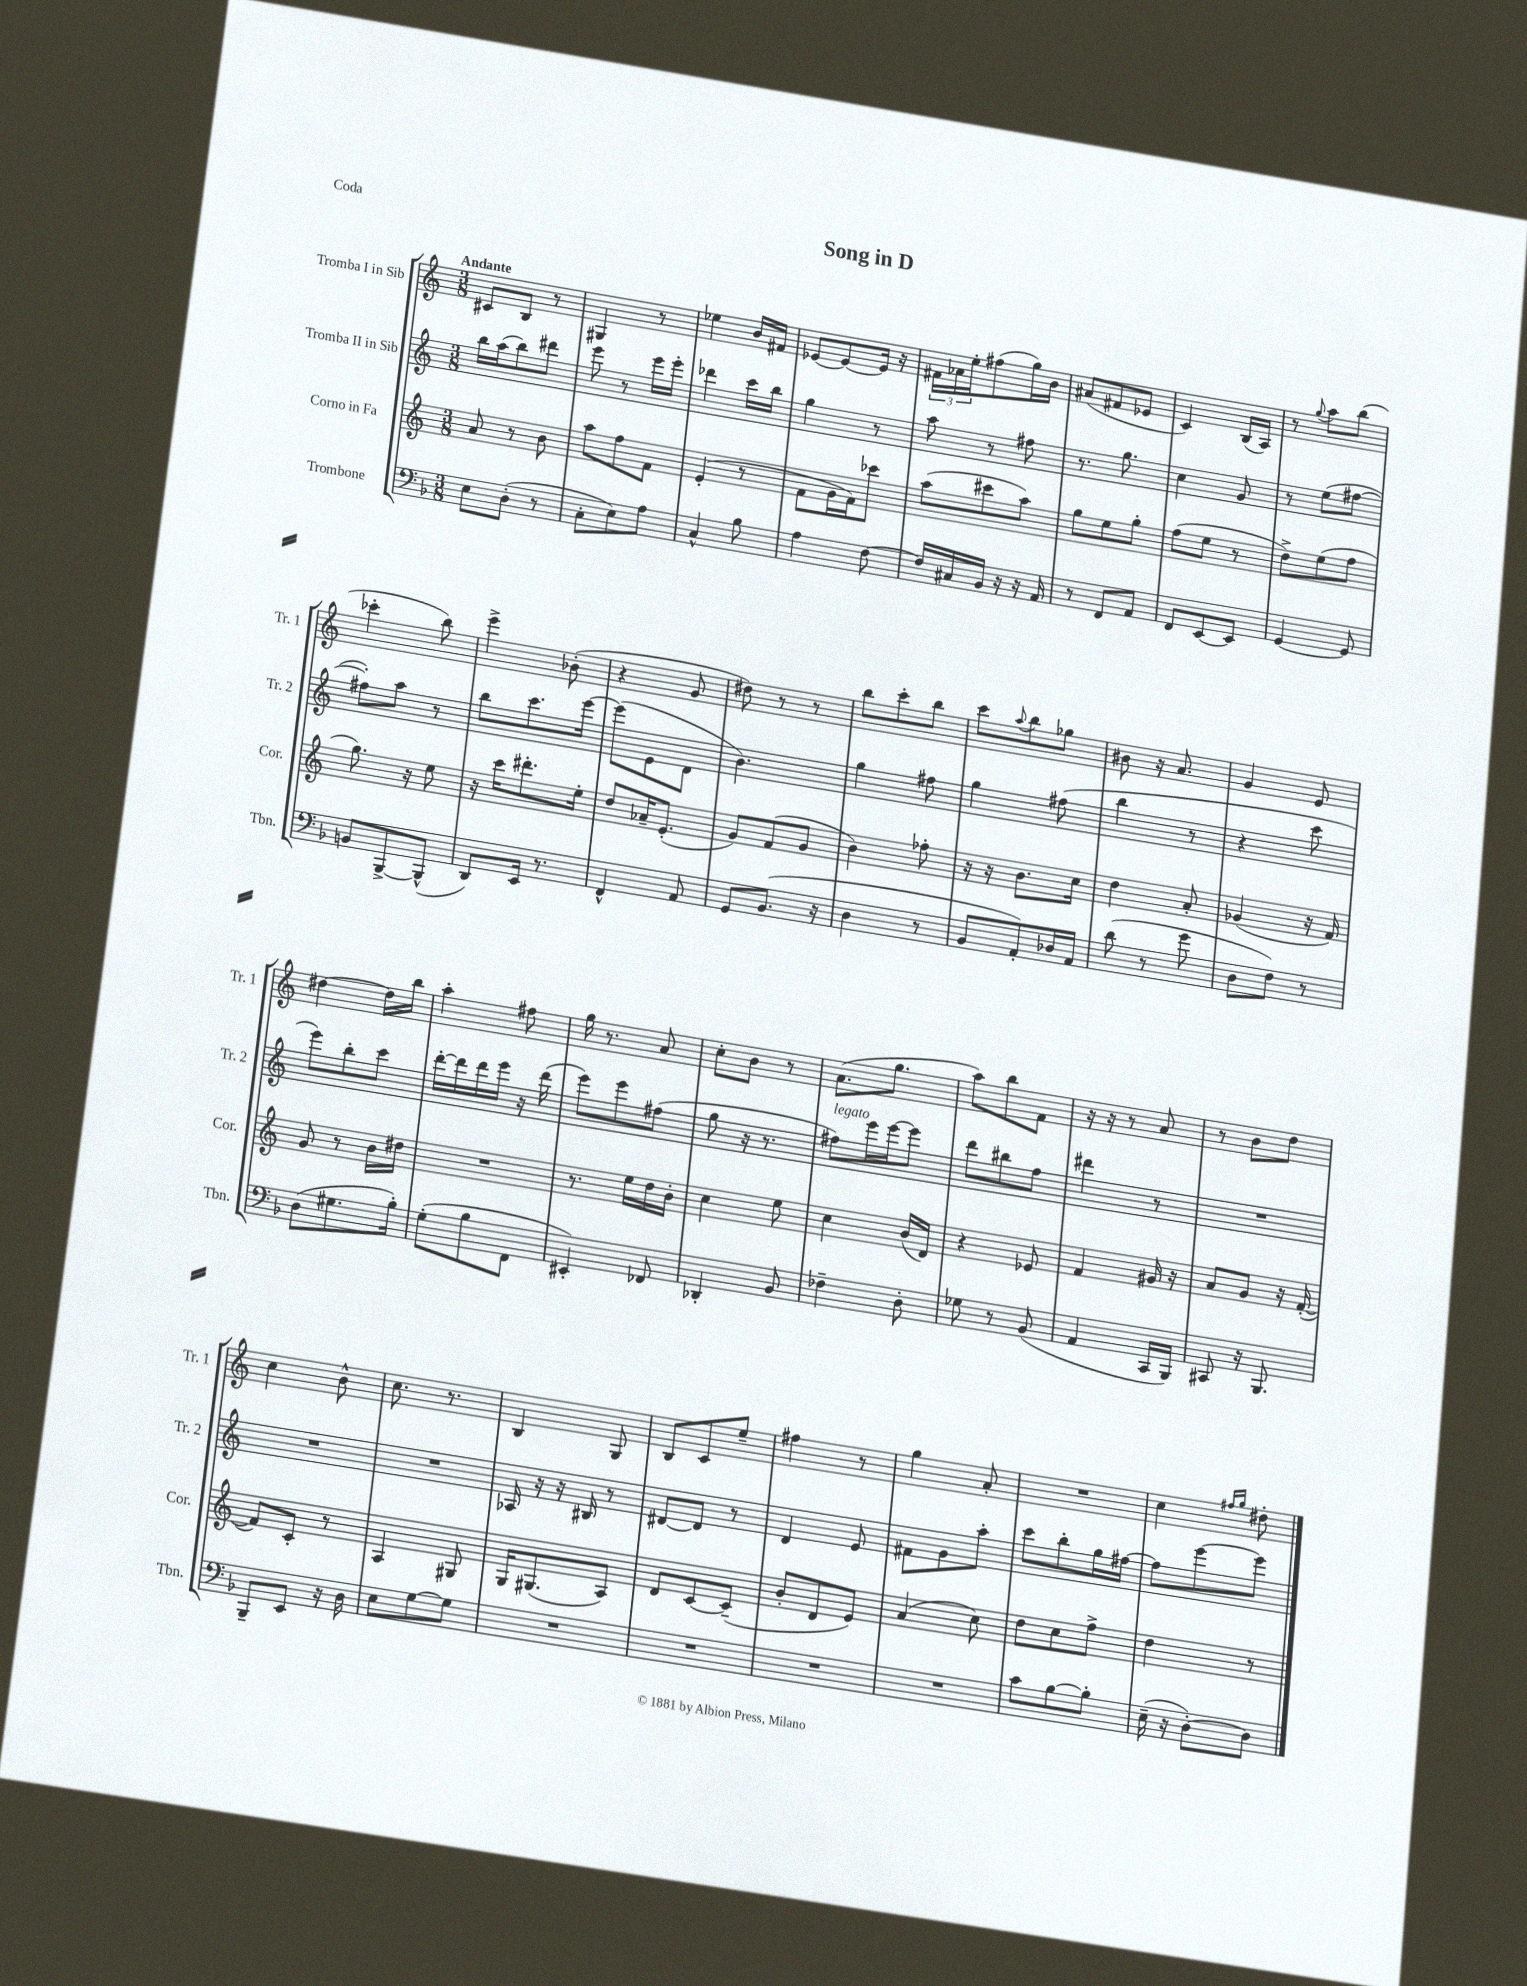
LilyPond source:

\header { title = "Song in D" piece = "Coda" }
<<
\new StaffGroup <<
\new Staff = "s0" \with { instrumentName = "Tromba I in Sib" shortInstrumentName = "Tr. 1" } {
    \clef treble \key c \major \numericTimeSignature \time 3/8 \tempo "Andante"
    cis'8 b8 r8 |
    gis4 r8 |
    ees''4 b'16 fis'16 |
    ees'8~ ees'8~ ees'16 r16 |
    \tuplet 3/2 { fis'16 aes'16 e''16-. } fis''8( g''16) b'16 |
    ais'8( fis'8 ees'8 |
    c'4) b16( a16) |
    r8 \appoggiatura { g''8 } a''8 b''8( |
    ces'''4-. b''8) |
    e'''4-> bes'8-.( |
    r4 g'8 |
    dis''8) r8 r8 |
    b''8 c'''8-. b''8 |
    c'''8 \appoggiatura { a''8 } b''8 ges''8 |
    bis'8 r16 a'8. |
    g'4 e'8 |
    dis''4~ dis''16 b''16 |
    a''4-. fis''8 |
    g''16 r8. a'8 |
    c''8-. b'8 r8 |
    a'8.( g''8. |
    a''8) b''8 f'8 |
    r16 r16 r8 a'8 |
    r8 b'8 d''8 |
    c''4 b'8-^ |
    c''8. r8. |
    b4 g8 |
    b8 c'8 e''8-- |
    fis''4 r8 |
    g''4 a'8-. |
    R4. |
    c''4 \grace { fis''16 g''16 } dis''8-. \bar "|." |
}
\new Staff = "s1" \with { instrumentName = "Tromba II in Sib" shortInstrumentName = "Tr. 2" } {
    \clef treble \key c \major \numericTimeSignature \time 3/8
    b''16 a''16( b''8) dis'''8 |
    e'''8 r8 e'''16 e'''16-. |
    des'''4 c'''16 b''16 |
    g''4 r8 |
    a''8 r8 fis''8 |
    r8. g''8. |
    c''4 g'8 |
    r8 e''8( fis''8~ |
    fis''8-.) a''8 r8 |
    b''8 c'''8. e'''16~ |
    e'''8( e'8 d'8 |
    b'4.) |
    g''4 fis''8 |
    g''4 fis''8( |
    b''4 r8 |
    r4 c'''8 |
    e'''8) b''8-. c'''8 |
    d'''16~-. d'''16 d'''16 e'''16 r16 d'''16( |
    e'''8) e'''8 fis''8( |
    g''8 r16 r8. |
    fis''8^\markup { \italic "legato" }) e'''16 e'''16~ e'''8 |
    d'''8 bis''8 f''8 |
    dis'''4 r8 |
    R4. |
    R4. |
    R4. |
    aes16 r16 r16 bis16 r8 |
    dis'8~ dis'8 r8 |
    d'4 e'8 |
    fis'8 g'8 a''8-. |
    c'''8 b''8-. g''16 fis''16~ |
    fis''8 e'''8~ e'''8 \bar "|." |
}
\new Staff = "s2" \with { instrumentName = "Corno in Fa" shortInstrumentName = "Cor." } {
    \clef treble \key c \major \numericTimeSignature \time 3/8
    a'8 r8 b'8 |
    a''8 f''8 f'8 |
    e'4-.( r8 |
    f'8 g'16 f'16) ces'''8 |
    a''8( cis'''8 a''8) |
    g''8 e''8 g''8-. |
    f''8( e''8 r8 |
    d''8->) e''8( f''8 |
    g''8.) r16 e''8 |
    r16 c'''16 dis'''8.-. e''16-. |
    d''8 aes'16-- e'8.-.( |
    g'8) f'8( g'8 |
    b'4) fes''8-. |
    r16 r16 b'8. c''16 |
    d''4 a'8-. |
    ges'4( r16 f'16) |
    g'8 r8 b'16 dis''16 |
    R4. |
    r8. e''16 d''16 b'16-. |
    c''4 e''8 |
    c''4 b'16( d'16) |
    r4 ees'8 |
    f'4 gis'16 r16 |
    a'8 g'8 r16 f'16~-.( |
    f'8) c'8-. r8 |
    a4 gis8 |
    g16 gis8.( a8) |
    d'8 c'8~ c'8--( |
    b'8-. d'8 e'8) |
    a'4( c''8) |
    d''8 c''8 f''8-> |
    d''4 r8 \bar "|." |
}
\new Staff = "s3" \with { instrumentName = "Trombone" shortInstrumentName = "Tbn." } {
    \clef bass \key f \major \numericTimeSignature \time 3/8
    e8 d8-.( r8 |
    c8-. e8) a8 |
    c4-^ bes8 |
    a4 f8~ |
    f16 cis16 bes,16 r16 r16 a,16 |
    r8 f,8 a,8 |
    f,8 e,8~ e,8 |
    g,4~ g,8 |
    b,8 bes,,8~-> bes,,8-^( |
    d,8) e,16 r8. |
    f,4-^ a,8 |
    g,8 bes,8.( r16 |
    d4 r8 |
    bes,8 a,8-.) des16 a,16 |
    d'8( r8 g'8 |
    d8 f8) r8 |
    d8( gis8. bes16-.) |
    g8-.( bes8 f,8 |
    eis,4-.) fes,8 |
    des,4-. bes,8 |
    fes4-- d8-. |
    ges8 r8 bes,8( |
    a,4 c,16 bes,,16) |
    cis,8 r16 bes,,8. |
    bes,,8-- e,8 r16 d16 |
    e8 g8~ g8 |
    R4. |
    R4. |
    R4. |
    R4. |
    c'8 bes8~ bes8-. |
    e16--( r16 d8~-.) d8 \bar "|." |
}
>>
>>
\layout { \context { \Score \remove "Bar_number_engraver" } }
